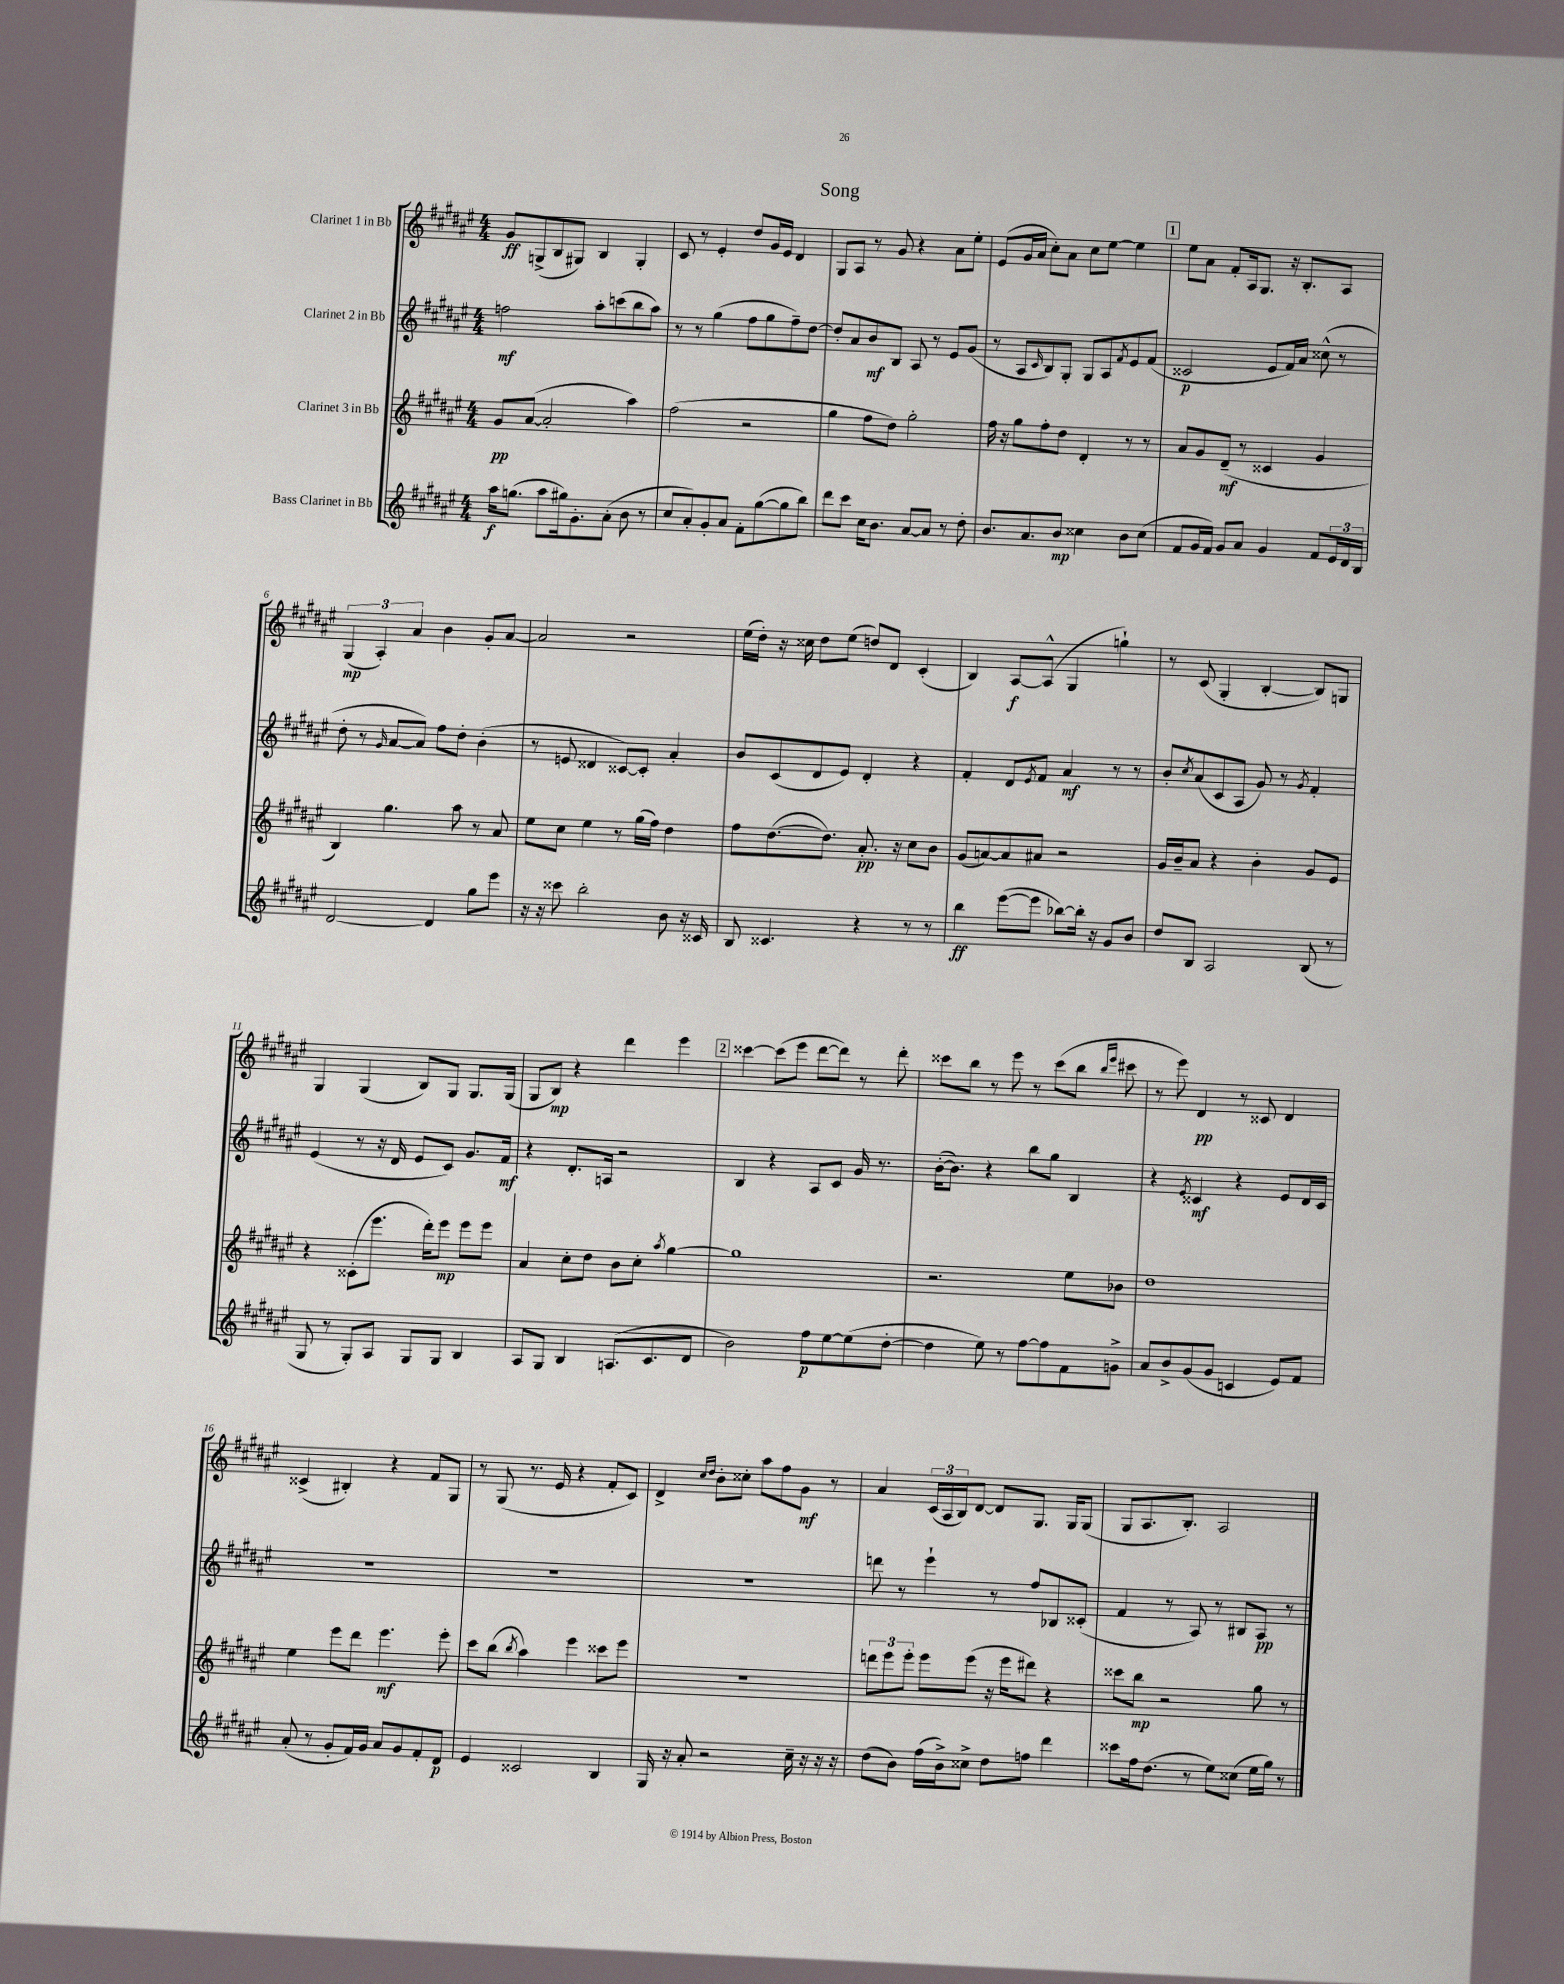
\header { title = "Song" }
<<
\new StaffGroup <<
\new Staff = "s0" \with { instrumentName = "Clarinet 1 in Bb" } {
    \clef treble \key fis \major \numericTimeSignature \time 4/4
    gis'8\ff g8->( b8 gis8) b4 gis4-. |
    cis'8 r8 eis'4-. dis''8 gis'16 eis'16 dis'4 |
    gis8 ais8 r8 gis'8 r4 ais'8 eis''8-. |
    eis'8( gis'16 ais'16 cis''8-.) ais'8 cis''8 eis''8~ eis''4 |
    \mark \markup { \box "1" } eis''8 ais'8 fis'8-. ais16 gis8. r16 b8.-. ais8 |
    \tuplet 3/2 { gis4\mp( ais4-.) ais'4 } b'4 gis'8-. ais'8~ |
    ais'2 r2 |
    eis''16( dis''16-.) r16 cisis''16 dis''8 eis''8( d''8) dis'8 cis'4-.( |
    b4) ais8~\f ais8-^( gis4 g''4-!) |
    r8 cis'8( gis4-. b4~-. b8) g8 |
    gis4 gis4( b8) gis8 gis8. gis16( |
    gis8 b8\mp) r4 dis'''4 eis'''4 |
    \mark \markup { \box "2" } cisis'''4~ cisis'''8( eis'''8 dis'''8~ dis'''8) r8 dis'''8-. |
    cisis'''8 b''8 r8 eis'''8 r8 cisis'''8( b''8 \grace { b''16 eis'''16 } cis'''8 |
    r8 eis'''8) dis'4\pp r8 cisis'8 dis'4 |
    cisis'4->( bis4-.) r4 fis'8 gis8 |
    r8 gis8( r8. eis'16 r4 fis'8-. cis'8) |
    dis'4-> \grace { cis''16 dis''16 } b'8-. cisis''8-. ais''8 fis''8 gis'8\mf r8 |
    ais'4 \tuplet 3/2 { cis'16( ais16 b16) } dis'8~ dis'8 gis8. gis16 gis8( |
    gis8 ais8. b8.-.) ais2 \bar "|." |
}
\new Staff = "s1" \with { instrumentName = "Clarinet 2 in Bb" } {
    \clef treble \key fis \major \numericTimeSignature \time 4/4
    f''2\mf ais''8-. c'''8( b''8 ais''8) |
    r8 r8 gis''4( fis''8 gis''8 fis''8--) dis''8~ |
    dis''8-. ais'8 b'8\mf b8 ais8 r8 eis'8 gis'8( |
    r8 ais8 \grace { cis'16 } b8) gis8-. gis8 ais8 \acciaccatura { fis'8 } eis'8 fis'8( |
    \mark \markup { \box "1" } cisis'2\p eis'8 fis'16) ais'16 cisis''8-^( r8 |
    dis''8-. r8 \grace { gis'16 } ais'8~ ais'8) fis''8 dis''8-. b'4-.( |
    r8 e'8 disis'4 cisis'8~) cisis'8-. ais'4-. |
    b'8 cis'8( dis'8 eis'8) dis'4-. r4 |
    fis'4-. dis'8 \acciaccatura { eis'8 } fis'8 ais'4\mf r8 r8 |
    b'8-. \acciaccatura { cis''8 } ais'8( cis'8 ais8 gis'8) r8 \acciaccatura { gis'8 } fis'4-. |
    eis'4( r8 r16 dis'16 eis'8 cis'8) gis'8. fis'16\mf |
    r4 dis'8.-. a16 r2 |
    \mark \markup { \box "2" } b4 r4 ais8 cis'8 gis'16 r8. |
    b'16~-.( b'8.) r4 b''8 gis''8 b4 |
    r4 \acciaccatura { eis'8 } cisis'4\mf r4 eis'8 dis'16 cisis'16 |
    R1 |
    R1 |
    R1 |
    d'''8 r8 eis'''4-! r8 fis''8 bes8 cisis'8-.( |
    fis'4 r8 ais8) r8 bis8 ais8\pp r8 \bar "|." |
}
\new Staff = "s2" \with { instrumentName = "Clarinet 3 in Bb" } {
    \clef treble \key fis \major \numericTimeSignature \time 4/4
    gis'8\pp ais'8~( ais'2-. ais''4) |
    fis''2( r2 |
    gis''4 fis''8 dis''8) gis''2-. |
    fis''16 r16 gis''8 fis''8-. dis''8 dis'4-. r8 r8 |
    \mark \markup { \box "1" } ais'8 gis'8 dis'8--\mf( r8 cisis'4 gis'4 |
    b4) gis''4. ais''8 r8 ais'8 |
    eis''8 cis''8 eis''4 r8 gis''16( fis''16) dis''4 |
    fis''8 dis''8.~( dis''8.) ais'8.-.\pp r16 cis''8 b'8 |
    gis'8( a'8~) a'8 ais'8 r2 |
    gis'16 b'16-- ais'8 r4 b'4-. gis'8 eis'8 |
    r4 cisis'8-.( eis'''8. dis'''16-.) eis'''8\mp eis'''8 eis'''8 |
    ais'4 cis''8-. dis''8 b'8 cis''8-. \acciaccatura { ais''8 } gis''4~ |
    \mark \markup { \box "2" } gis''1 |
    r2. eis''8 bes'8 |
    dis''1 |
    eis''4 eis'''8 dis'''8 eis'''4.\mf eis'''8-. |
    cis'''8 b''8( \acciaccatura { b''8 } ais''4) eis'''4 cisis'''8 eis'''8 |
    r1 |
    \tuplet 3/2 { d'''8 eis'''8 eis'''8-. } eis'''8 eis'''8( r16 eis'''16 dis'''8) r4 |
    cisis'''8 b''8\mp r2 gis''8 r8 \bar "|." |
}
\new Staff = "s3" \with { instrumentName = "Bass Clarinet in Bb" } {
    \clef treble \key fis \major \numericTimeSignature \time 4/4
    ais''16\f g''8.( ais''8 gis''16) gis'8.-. ais'8-.( b'8 r8 |
    cis''8 ais'8-.) gis'8-. ais'8 fis'8-. gis''8~( gis''8 b''8) |
    dis'''8 cis'''8 cis''16 b'8. ais'8~ ais'8 r8 dis''8-. |
    b'8. ais'8. b'8\mp cisis''4 b'8 cisis''8( |
    \mark \markup { \box "1" } fis'8 gis'16 fis'16) gis'8 ais'8 gis'4 fis'8 \tuplet 3/2 { eis'16 dis'16 b16 } |
    dis'2~ dis'4 gis''8 eis'''8 |
    r16 r16 cisis'''8 b''2-. b'8 r16 cisis'16 |
    b8 cisis'4. r4 r8 r8 |
    b''4\ff eis'''8~( eis'''8 bes''8~) bes''16-. r16 gis'8 b'8 |
    dis''8 b8 ais2 b8( r8 |
    gis8 r8 gis8-.) ais8 gis8 gis8 b4 |
    ais8 gis8 b4 a8.( cis'8. dis'8 |
    \mark \markup { \box "2" } b'2) fis''8\p eis''8~ eis''8( dis''8~-. |
    dis''4 eis''8) r8 fis''8~ fis''8 fis'8 g'8-> |
    ais'8 b'8-> gis'8( gis'8 c'4 eis'8) fis'8 |
    ais'8-.( r8 gis'8-. fis'16) gis'16 ais'8 gis'8 fis'8-. dis'8\p |
    eis'4 cisis'2 b4 |
    gis16 r16 ais'8-. r2 cis''16-- r16 r16 r16 |
    dis''8( b'8) fis''16( b'16->) cisis''8-> dis''8 f''8 dis'''4 |
    cisis'''8 fis''16 dis''8.( r8 eis''8) cisis''8( eis''16 gis''16) r8 \bar "|." |
}
>>
>>
